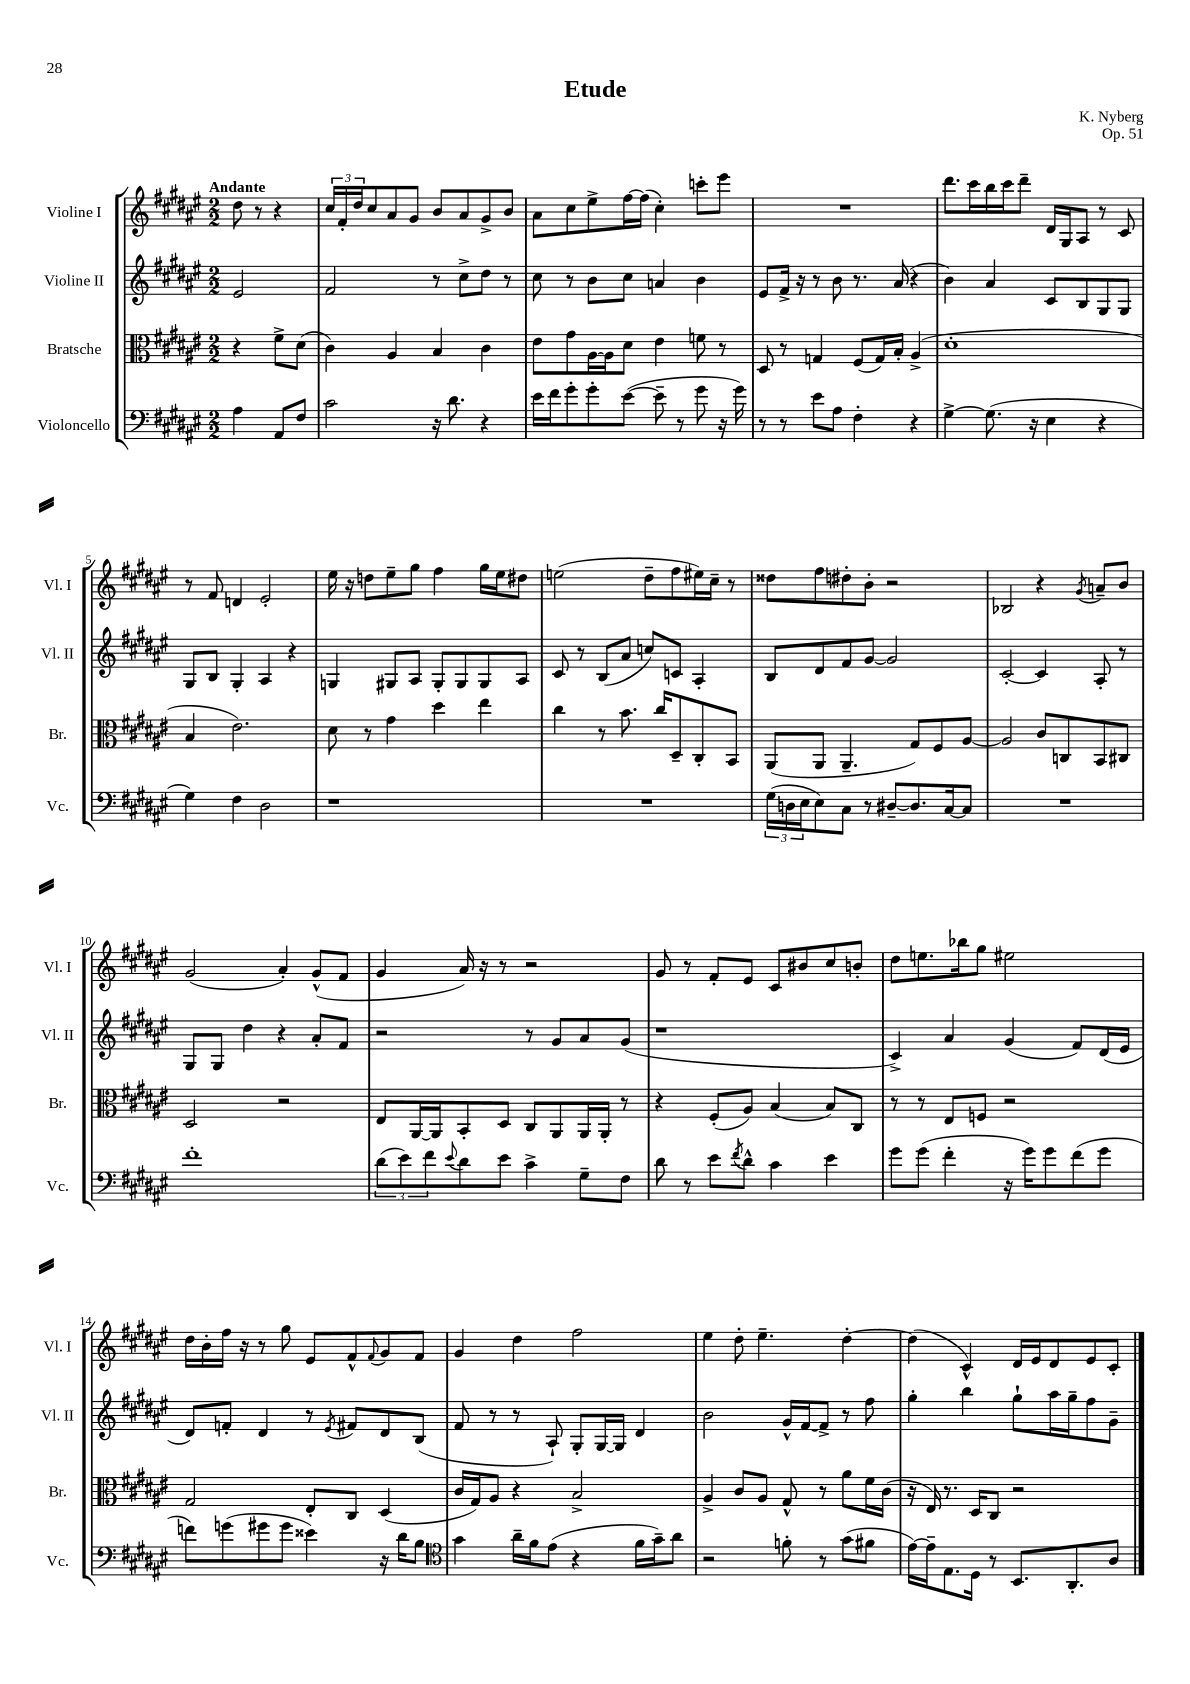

**kern	**kern	**kern	**kern
*part4	*part3	*part2	*part1
*staff4	*staff3	*staff2	*staff1
*I"Violoncello	*I"Bratsche	*I"Violine II	*I"Violine I
*I'Vc.	*I'Br.	*I'Vl. II	*I'Vl. I
*clefF4	*clefC3	*clefG2	*clefG2
*k[f#c#g#d#a#e#]	*k[f#c#g#d#a#e#]	*k[f#c#g#d#a#e#]	*k[f#c#g#d#a#e#]
*M2/2	*M2/2	*M2/2	*M2/2
=	=	=	=
!	!	!	!LO:TX:a:B:t=Andante
4A#\	4r	2e#/	8dd#\
.	.	.	8r
8AA#/L	8f#^\L	.	4r
8F#/J	(8d#\J	.	.
=1	=1	=1	=1
2c#\	4c#\)	2f#/	24cc#/LL
.	.	.	24f#'/
.	.	.	24dd#/J
.	.	.	8cc#/
.	4A#/	.	8a#/
.	.	.	8g#/J
16r	4B/	8r	8b/L
8.d#\	.	.	.
.	.	8cc#^\L	8a#/
4r	4c#\	8dd#\J	8g#^/
.	.	8r	8b/J
=2	=2	=2	=2
16e#\LL	8e#\L	8cc#\	8a#\L
16f#\J	.	.	.
8g#'\	8g#\	8r	8cc#\
8g#'\	[16A#\L	8b\L	8ee#^\
.	16A#\J]	.	.
([8e#\J	8d#\J	8cc#\J	[16ff#\L
.	.	.	(16ff#\JJ]
8e#~\]	4e#\	4an/	4cc#'\)
8r	.	.	.
8g#\	8fn\	4b\	8cccn'\L
16r	8r	.	8eee#\J
16g#\)	.	.	.
=3	=3	=3	=3
8r	8D#/	8e#/L	1r
8r	8r	16f#^/Jk	.
.	.	16r	.
8e#\L	4Gn/	8r	.
8A#\J	.	8b\	.
4F#'\	(8F#/L	8.r	.
.	16G/L)	.	.
.	16B'/JJ	(16a#/	.
4r	(4A#^/	4r	.
=4	=4	=4	=4
[4G#^\	1d#'	4b\)	8.ddd#\L
.	.	.	16ccc#\L
(8.G#\]	.	4a#/	16bb\
.	.	.	16ccc#\J
.	.	.	8ddd#~\J
16r	.	.	.
4E#\	.	8c#/L	16d#/LL
.	.	.	16G#/J
.	.	8B/	8A#/J
4r	.	8G#/	8r
.	.	8G#/J	8c#/
!!LO:LB:g=z
=5	=5	=5	=5
4G#\)	4B/	8G#/L	8r
.	.	8B/J	8f#/
4F#\	2.e#\)	4G#'/	4dn/
2D#\	.	4A#/	2e#'/
.	.	4r	.
=6	=6	=6	=6
1r	8d#\	4Gn/	16ee#\
.	.	.	16r
.	8r	.	8ddn\L
.	4g#\	8G#X/L	8ee#~\
.	.	8A#/J	8gg#\J
.	4dd#\	8G#'/L	4ff#\
.	.	8G#/	.
.	4ee#\	8G#/	16gg#\LL
.	.	.	16ee#\J
.	.	8A#/J	8dd#X\J
=7	=7	=7	=7
1r	4cc#\	8c#/	(2een\
.	.	8r	.
.	8r	(8B/L	.
.	8.b\	8a#/J	.
.	.	8ccn/L)	8dd#~\L
.	16cc#/KL	.	.
.	8D#~/	8cn/J	8ff#\
.	8C#'/	4A#'/	16ee#X\L)
.	.	.	16cc#~\JJ
.	8BB/J	.	8r
=8	=8	=8	=8
(24G#\LL	(8AA#/L	8B/L	8dd##X\L
24Dn\	.	.	.
24E#\J	.	.	.
8E#\)	8AA#/J	8d#/	8ff#\
8C#\J	4.AA#~/	8f#/	8dd#X'\
8r	.	[8g#/J	8b'\J
[8D#X~/L	.	2g#/]	2r
8.D#/]	8G#/L)	.	.
.	8F#/	.	.
[16C#/k	.	.	.
8C#/J]	[8A#/J	.	.
=9	=9	=9	=9
1r	2A#/]	[2c#'/	2B-X/
.	8c#/L	4c#/]	4r
.	8Cn/	.	.
.	.	.	8qg#/
.	8BB/	8A#'/	8an~/L
.	8C#X/J	8r	8b/J
!!LO:LB:g=z
=10	=10	=10	=10
1f#'	2D#/	8G#/L	(2g#/
.	.	8G#/J	.
.	.	4dd#\	.
.	2r	4r	4a#'/)
.	.	8a#'/L	(8g#^^/L
.	.	8f#/J	8f#/J
=11	=11	=11	=11
(12d#\L	8E#/L	2r	4g#/
12e#\)	.	.	.
.	[16AA#/L	.	.
12f#\	.	.	.
.	16AA#/J]	.	.
8qqe#/	.	.	.
8d#\	8BB'/	.	16a#/)
.	.	.	16r
8e#\J	8D#/J	.	8r
4c#^\	8C#/L	8r	2r
.	8AA#/	8g#/L	.
8G#~\L	16AA#/L	8a#/	.
.	16AA#'/JJ	.	.
8F#\J	8r	(8g#/J	.
=12	=12	=12	=12
8d#\	4r	1r	8g#/
8r	.	.	8r
8e#\L	(8F#'/L	.	8f#'/L
8qf#/	.	.	.
8d#^^\J	8A#/J)	.	8e#/J
4c#\	(4B/	.	8c#/L
.	.	.	8b#X/
4e#\	8B/L)	.	8cc#/
.	8C#/J	.	8bn'/J
=13	=13	=13	=13
8g#\L	8r	4c#^/)	8dd#\L
(8g#\J	8r	.	8.een\
4f#'\	8E#/L	4a#/	.
.	.	.	16bb-X\k
.	8Fn/J	.	8gg#\J
16r	2r	(4g#/	2ee#X\
16g#\KL)	.	.	.
8g#\	.	.	.
(8f#\	.	8f#/L)	.
8g#\J	.	(16d#/L	.
.	.	16e#/JJ	.
!!LO:LB:g=z
=14	=14	=14	=14
8fn\L)	2G#/	8d#/L)	16dd#\LL
.	.	.	16b'\
(8gn\	.	8fn'/J	16ff#\JJ
.	.	.	16r
8g#X\	.	4d#/	8r
8g#\J	.	.	8gg#\
4e##X\)	8E#'/L	8r	8e#/L
.	.	8qe#/	.
.	8C#/J	8f#X/L	8f#^^/
.	.	.	8qqf#/
16r	(4D#/	8d#/	8g#/
16d#\KL	.	.	.
8B\J	.	(8B/J	8f#/J
=15	=15	=15	=15
*clefC4	*	*	*
4g#\	16c#/LL	8f#/	4g#/
.	16G#/J)	.	.
.	8A#/J	8r	.
16a#~\LL	4r	8r	4dd#\
16f#\J	.	.	.
(8e#\J	.	8A#`/)	.
4r	2B^/	8G#'/L	2ff#\
.	.	[16G#/L	.
.	.	16G#/JJ]	.
16f#\LL	.	4d#/	.
16g#~\J)	.	.	.
8a#\J	.	.	.
=16	=16	=16	=16
2r	4A#^/	2b\	4ee#\
.	8c#/L	.	8dd#'\
.	8A#/J	.	4.ee#~\
8fn'\	8G#^^/	16g#^^/LL	.
.	.	[16f#/J	.
8r	8r	8f#^/J]	.
(8g#\L	8a#\L	8r	[4dd#'\
8f#X\J	16f#\L	8ff#\	.
.	(16c#\JJ	.	.
=17	=17	=17	=17
[16e#\LL)	16r	4gg#'\	(4dd#\]
16e#~\J]	16E#/)	.	.
8.E#\	8.r	.	.
.	.	4bb\	4c#^^/)
16D#\Jk	16D#/KL	.	.
8r	8C#/J	.	.
8.BB/L	2r	8gg#`\L	16d#/LL
.	.	.	16e#/J
.	.	16aa#\L	8d#/
8.AA#'/	.	16gg#~\J	.
.	.	8ff#\	8e#/
8A#/J	.	8g#~\J	8c#'/J
==	==	==	==
*-	*-	*-	*-
